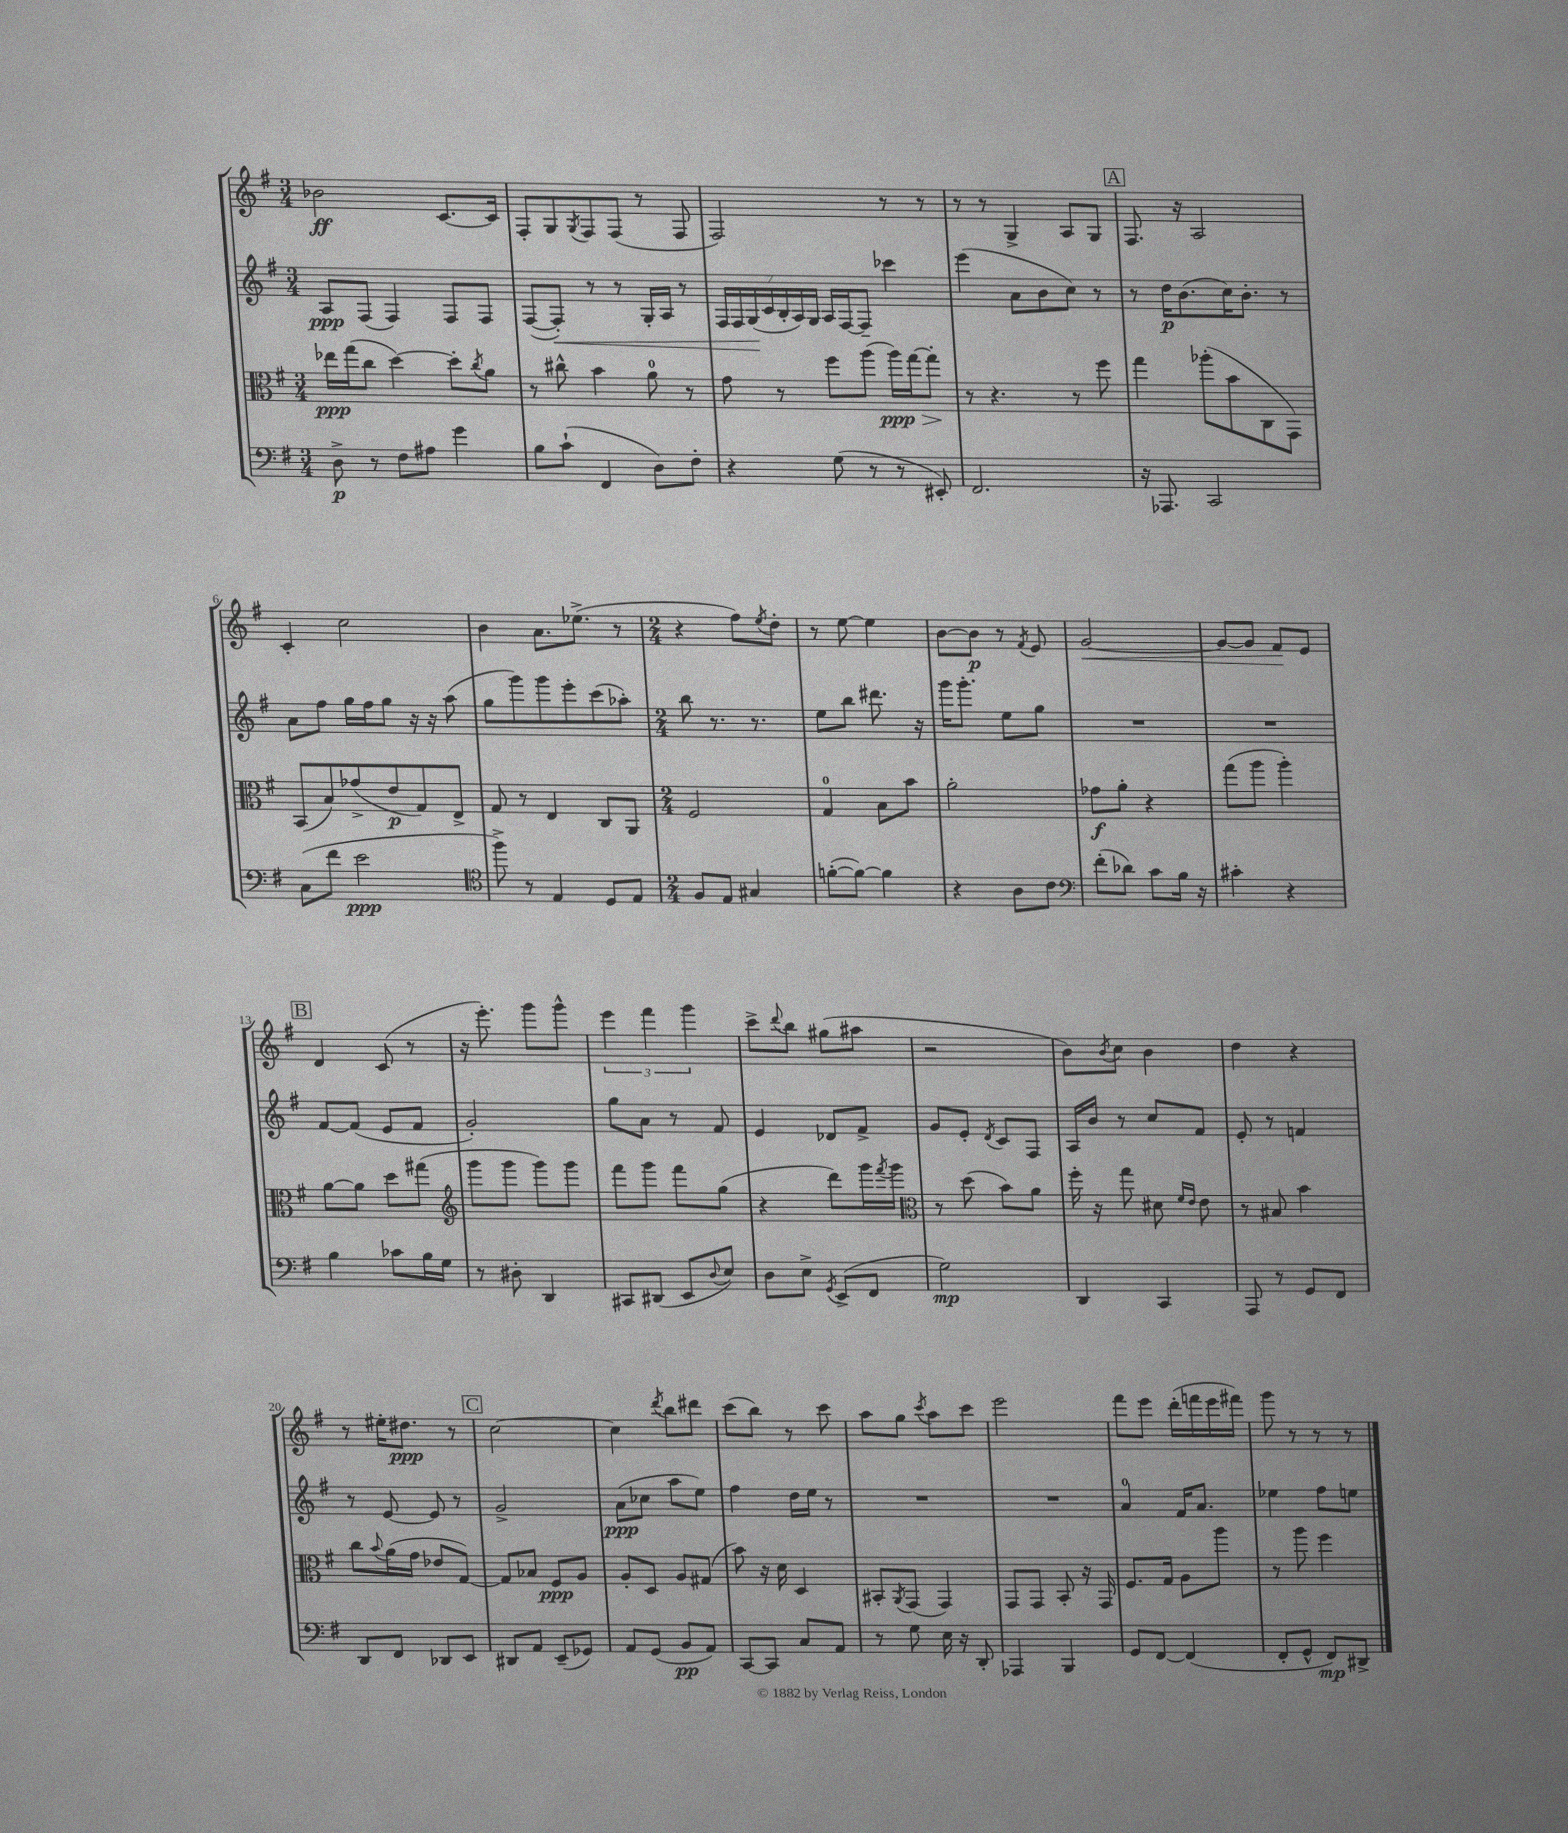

**kern	**kern	**kern	**kern
*staff4	*staff3	*staff2	*staff1
*clefF4	*clefC3	*clefG2	*clefG2
*k[f#]	*k[f#]	*k[f#]	*k[f#]
*M3/4	*M3/4	*M3/4	*M3/4
8D^	16ee-	8A	2b-
.	(16gg	.	.
8r	8cc	(8F#	.
8F#	[4dd)	4F#)	.
8A#	.	.	.
4g	8dd']	8F#	[8.c
.	8qcc	.	.
.	8a	8F#	.
.	.	.	16c]
=	=	=	=
8B	8r	([8F#	8F#'
(8c`	8cc#^^	8F#'])	8G
.	.	.	8qG
4FF#	4b	8r	8F#
.	.	8r	(8F#
8D)	8a	16G'	8r
.	.	16A	.
8F#'	8r	8r	8F#
=	=	=	=
4r	8g	28F#	2F#)
.	.	28F#	.
.	.	(28G	.
.	.	28c	.
.	8r	.	.
.	.	28B'	.
.	.	28A)	.
.	.	28G	.
(8G	8ff#	16A	.
.	.	[16F#	.
8r	(8aa	8F#~]	.
8r	16aa)	4ccc-	8r
.	[16gg	.	.
8EE#')	8gg']	.	8r
=	=	=	=
2.FF#	8r	(4eee	8r
.	4.r	.	8r
.	.	8a	4G^
.	.	8b	.
.	8r	8cc)	8A
.	8ff#	8r	8G
=	=	=	=
16r	4gg	8r	8.F#
8.AAA-	.	.	.
.	.	16dd	.
.	.	(8.b	16r
2CC	(8aa-'	.	2A
.	8b	16cc)	.
.	.	8.b'	.
.	8C	.	.
.	8GG)	8r	.
=	=	=	=
(8C	(8BB	8a	4c'
8f#	8B)	8ff#	.
2e	(8g-^	16gg	2cc
.	.	16ff#	.
.	8e	8gg	.
.	8G)	16r	.
.	.	16r	.
.	8E^	(8aa	.
=	=	=	=
*clefC4	*	*	*
8ff#^)	8G	8gg	4b
8r	8r	8ggg)	.
4E	4E	8ggg	8.a
.	.	8eee'	.
.	.	.	(8.ee-^
8D	8C	(8ccc	.
8E	8AA	8aa-')	8r
=	=	=	=
*M2/4	*M2/4	*M2/4	*M2/4
8F#	2F#	8bb	4r
8E	.	8.r	.
4G#	.	.	8ff#)
.	.	8.r	.
.	.	.	8qee
.	.	.	8dd'
=	=	=	=
([8f'	4G	8ee	8r
8f_)	.	8bb	[8ee
4f]	8B	8.ddd#	4ee]
.	8b	.	.
.	.	16r	.
=	=	=	=
4r	2a'	16ggg	[8b
.	.	8.ggg'	.
.	.	.	8b]
8A	.	8ee	8r
.	.	.	8qf#
8c	.	8gg	8e
=	=	=	=
*clefF4	*	*	*
(8f#'	8g-	2r	[2g
8d-)	8a'	.	.
8c	4r	.	.
16B	.	.	.
16r	.	.	.
=	=	=	=
4c#'	(8gg	2r	8g_
.	8aa	.	8g]
4r	4aa')	.	8f#
.	.	.	8e
=	=	=	=
4B	[8a	[8f#	4d
.	8a]	(8f#]	.
8c-	8dd	8e	(8c
16B	(8gg#	8f#	8r
16G	.	.	.
=	=	=	=
*	*clefG2	*	*
8r	8ggg	2g')	16r
.	.	.	8.eee')
8D#'	8ggg	.	.
4DD	8ggg)	.	8ggg
.	8ggg	.	8ggg^^
=	=	=	=
8CC#	8fff#	8gg	6eee
(8DD#	8ggg	8a	.
.	.	.	6fff#
8EE	8fff#	8r	.
.	.	.	6ggg
8qqD	.	.	.
8E)	(8gg	8f#	.
=	=	=	=
8D	4r	4e	8ccc^
.	.	.	8qqddd
8E^	.	.	8bb
8qGG	.	.	.
(8EE^	8ddd)	8d-	(8gg#
8FF#	16ggg	8f#^	8aa#
.	8qfff#	.	.
.	16ggg	.	.
=	=	=	=
*	*clefC3	*	*
2G)	8r	8g	2r
.	(8dd	8e'	.
.	.	8qd	.
.	8b)	8c	.
.	8a	8F#	.
=	=	=	=
4DD	16ff#'	16A	8b)
.	16r	16b	.
.	.	.	8qb
.	8gg	8r	8cc
4CC	8d#	8cc	4b
.	16qqf#	.	.
.	16qqe	.	.
.	8e	8f#	.
=	=	=	=
8AAA	8r	8e'	4dd
8r	8B#	8r	.
8GG	4b	4f	4r
8FF#	.	.	.
=	=	=	=
8DD	8cc	8r	8r
.	8qqb	.	.
8FF#	(16a	[8e	16ee#'
.	16g	.	8.dd#
8DD-	8e-	8e]	.
8EE	[8G)	8r	8r
=	=	=	=
8DD#	8G]	2g^	[2cc
8AA	8B-	.	.
(8EE~	8F#	.	.
8GG-)	8A	.	.
=	=	=	=
8AA	8A'	(8a	4cc]
(8GG	8D	8cc-	.
.	.	.	8qddd
8BB	8A	8aa	8bb
8AA)	(8G#	8ee)	8ddd#
=	=	=	=
[8CC	8b)	4ff#	(8ccc
8CC]	16r	.	8bb)
.	16d	.	.
8C	4D	16dd	8r
.	.	16ee	.
8AA	.	8r	8ccc
=	=	=	=
8r	8BB#'	2r	8aa
.	8qAA	.	.
8G	(8GG	.	8gg
.	.	.	8qccc
16E	4GG)	.	8aa
16r	.	.	.
8DD'	.	.	8ccc
=	=	=	=
4AAA-	8GG	2r	2eee
.	8GG	.	.
4BBB	8BB'	.	.
.	16r	.	.
.	16GG	.	.
=	=	=	=
8GG	8.F#	4a	8fff#
[8FF#	.	.	8eee
.	16G	.	.
(4FF#]	8A	16f#	(16ddd'
.	.	8.a	16fff
.	8aa	.	16eee
.	.	.	16fff#)
=	=	=	=
8FF#'	8r	4ee-	8ggg
8GG^^	8aa	.	8r
8FF#)	4ff#	8ff#	8r
8DD#^	.	8ee	8r
==	==	==	==
*-	*-	*-	*-
